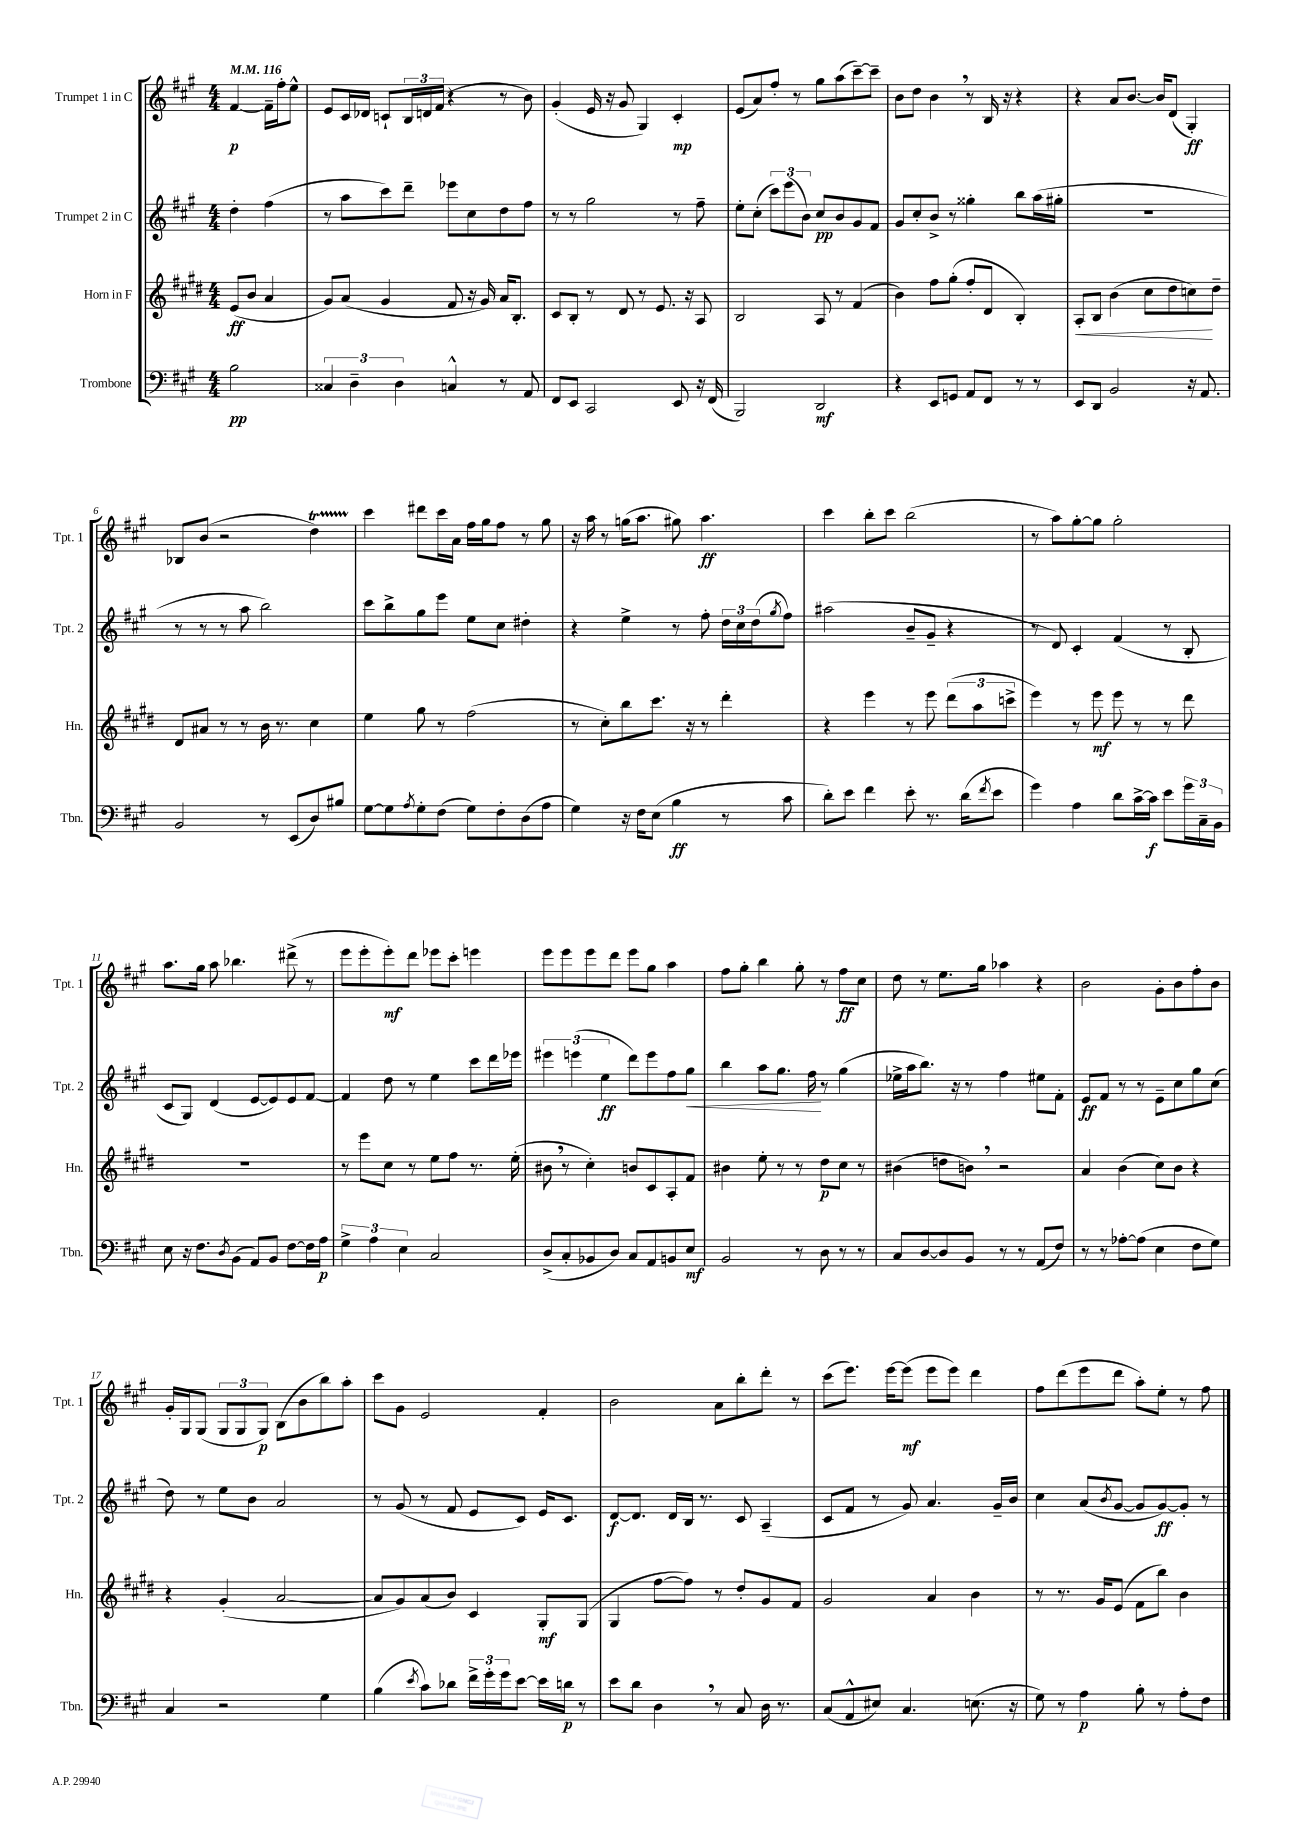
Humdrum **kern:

**kern	**dynam	**kern	**dynam	**kern	**dynam	**kern	**dynam
*part4	*part4	*part3	*part3	*part2	*part2	*part1	*part1
*staff4	*staff4	*staff3	*staff3	*staff2	*staff2	*staff1	*staff1
*I"Trombone	*	*I"Horn in F	*	*I"Trumpet 2 in C	*	*I"Trumpet 1 in C	*
*I'Tbn.	*	*I'Hn.	*	*I'Tpt. 2	*	*I'Tpt. 1	*
*clefF4	*	*clefG2	*	*clefG2	*	*clefG2	*
*k[f#c#g#]	*	*k[f#c#g#d#]	*	*k[f#c#g#]	*	*k[f#c#g#]	*
*M4/4	*	*M4/4	*	*M4/4	*	*M4/4	*
*MM116	*	*MM116	*	*MM116	*	*MM116	*
=	=	=	=	=	=	=	=
2B\	pp	(8e/L	ff	4dd'\	.	[4f#/	p
.	.	8b/J	.	.	.	.	.
.	.	4a/	.	(4ff#\	.	16f#~\LL]	.
.	.	.	.	.	.	16ff#'\J	.
.	.	.	.	.	.	8ee^^\J	.
=1	=1	=1	=1	=1	=1	=1	=1
6C##X/	.	8g#/L)	.	8r	.	8e/L	.
.	.	(8a/J	.	8aa\L	.	16c#/L	.
6D~\	.	.	.	.	.	.	.
.	.	.	.	.	.	16d-X/JJ	.
.	.	4g#/	.	8ccc#\)	.	8cn`/L	.
6D\	.	.	.	.	.	.	.
.	.	.	.	8ddd~\J	.	24B/L	.
.	.	.	.	.	.	24dn/	.
.	.	.	.	.	.	(24f#/JJ	.
4Cn^^/	.	8f#/	.	8eee-X\L	.	4r	.
.	.	16r	.	8cc#\	.	.	.
.	.	16g#/)	.	.	.	.	.
8r	.	16a/KL	.	8dd\	.	8r	.
.	.	8.B'/J	.	.	.	.	.
8AA/	.	.	.	8ff#\J	.	8b\)	.
=2	=2	=2	=2	=2	=2	=2	=2
8FF#/L	.	8c#/L	.	8r	.	(4g#'/	.
8EE/J	.	8B'/J	.	8r	.	.	.
2CC#/	.	8r	.	2gg#\	.	16e/	.
.	.	.	.	.	.	16r	.
.	.	8d#/	.	.	.	8g#/	.
.	.	8r	.	.	.	4G#/)	.
.	.	8.e/	.	.	.	.	.
8EE/	.	.	.	8r	.	4c#'/	mp
.	.	16r	.	.	.	.	.
16r	.	8A/	.	8ff#~\	.	.	.
(16FF#/	.	.	.	.	.	.	.
=3	=3	=3	=3	=3	=3	=3	=3
2BBB/)	.	2B/	.	8ee'\L	.	(8e/L	.
.	.	.	.	(8cc#'\J	.	8a/)	.
.	.	.	.	12ccc#\L)	.	8ff#'/J	.
.	.	.	.	(12eee\	.	.	.
.	.	.	.	.	.	8r	.
.	.	.	.	12b\J)	.	.	.
2DD/	mf	8A/	.	8cc#/L	pp	8gg#\L	.
.	.	8r	.	8b/	.	(8aa\	.
.	.	(4f#/	.	8g#/	.	[8ccc#~\)	.
.	.	.	.	8f#/J	.	8ccc#~\J]	.
=4	=4	=4	=4	=4	=4	=4	=4
4r	.	4b\)	.	8g#/L	.	8b\L	.
.	.	.	.	8cc#'/	.	8dd\J	.
8EE/L	.	8ff#\L	.	8b^/J	.	4b,\	.
8GGn/J	.	(8gg#'\J	.	8r	.	.	.
8AA/L	.	8ff#'/L	.	4gg##X'\	.	8r	.
8FF#/J	.	8d#/J	.	.	.	16B/	.
.	.	.	.	.	.	16r	.
8r	.	4B'/)	.	8bb\L	.	4r	.
8r	.	.	.	(16aa\L	.	.	.
.	.	.	.	16gg#X'\JJ	.	.	.
=5	=5	=5	=5	=5	=5	=5	=5
!	!	!	!LO:HP:b	!	!	!	!
8EE/L	.	8A'/L	<	1r	.	4r	.
8DD/J	.	8B/J	.	.	.	.	.
2BB/	.	(4b\	.	.	.	8a/L	.
.	.	.	.	.	.	[8.b/J	.
.	.	8cc#\L	.	.	.	.	.
.	.	.	.	.	.	16b/KL]	.
.	.	8dd#\	.	.	.	(8d/J	.
16r	.	8ccn\)	.	.	.	4G#'/)	ff
8.AA/	.	.	.	.	.	.	.
.	.	8dd#~\J	[	.	.	.	.
!!LO:LB:g=z
=6	=6	=6	=6	=6	=6	=6	=6
2BB/	.	8d#/L	.	8r	.	8B-X/L	.
.	.	8a#X/J	.	8r	.	(8b/J	.
.	.	8r	.	8r	.	2r	.
.	.	8r	.	8aa\	.	.	.
8r	.	16b\	.	2bb\)	.	.	.
.	.	8.r	.	.	.	.	.
(8EE/L	.	.	.	.	.	.	.
8D/)	.	4cc#\	.	.	.	4ddT\)	.
8B#X/J	.	.	.	.	.	.	.
=7	=7	=7	=7	=7	=7	=7	=7
[8G#\L	.	4ee\	.	8ccc#\L	.	4ccc#\	.
8G#\]	.	.	.	8bb^\	.	.	.
8qA/	.	.	.	.	.	.	.
8G#'\	.	8gg#\	.	8gg#\	.	8ddd#X\L	.
(8F#\J	.	8r	.	8eee\J	.	16ccc#\L	.
.	.	.	.	.	.	16a\JJ	.
8G#\L)	.	(2ff#\	.	8ee\L	.	16ff#\LL	.
.	.	.	.	.	.	16gg#\J	.
8F#'\	.	.	.	8cc#\J	.	8ff#\J	.
(8D\	.	.	.	4dd#X'\	.	8r	.
8A\J	.	.	.	.	.	8gg#\	.
=8	=8	=8	=8	=8	=8	=8	=8
4G#\)	.	8r	.	4r	.	16r	.
.	.	.	.	.	.	16aa\	.
.	.	8cc#'\L)	.	.	.	8r	.
16r	.	8bb\	.	4ee^\	.	(16ggn\KL	.
16F#\KL	.	.	.	.	.	8.aa\J	.
(8E\J	.	8.ccc#\J	.	.	.	.	.
4B\	ff	.	.	8r	.	8gg#X\)	.
.	.	16r	.	.	.	.	.
.	.	8r	.	8ff#'\	.	4.aa\	ff
8r	.	4ddd#'\	.	24dd\LL	.	.	.
.	.	.	.	24cc#\	.	.	.
.	.	.	.	(24dd\J	.	.	.
.	.	.	.	8qgg#/	.	.	.
8c#\	.	.	.	8ff#\J)	.	.	.
=9	=9	=9	=9	=9	=9	=9	=9
8d'\L)	.	4r	.	(2aa#X\	.	4ccc#\	.
8e\J	.	.	.	.	.	.	.
4f#\	.	4eee\	.	.	.	8bb'\L	.
.	.	.	.	.	.	8ccc#\J	.
8e'\	.	8r	.	8b~/L	.	(2bb\	.
8.r	.	8eee\	.	8g#~/J	.	.	.
.	.	(12ddd#\L	.	4r	.	.	.
(16d\KL	.	.	.	.	.	.	.
.	.	12aa\	.	.	.	.	.
8qf#/	.	.	.	.	.	.	.
8e\J	.	.	.	.	.	.	.
.	.	12cccn^\J	.	.	.	.	.
=10	=10	=10	=10	=10	=10	=10	=10
4g#\)	.	4eee\)	.	8r	.	8r	.
.	.	.	.	8d/)	.	8aa\L)	.
4A\	.	8r	.	4c#'/	.	[8gg#'\	.
.	.	8eee\	mf	.	.	8gg#\J]	.
8d\L	.	8eee\	.	(4f#/	.	2gg#'\	.
[16c#^\L	.	8r	.	.	.	.	.
16c#\JJ]	f	.	.	.	.	.	.
8e\L	.	8r	.	8r	.	.	.
24g#\L	.	8ddd#\	.	8B'/	.	.	.
24C#~\	.	.	.	.	.	.	.
24BB\JJ	.	.	.	.	.	.	.
!!LO:LB:g=z
=11	=11	=11	=11	=11	=11	=11	=11
8E\	.	1r	.	8c#/L	.	8.aa\L	.
16r	.	.	.	8G#/J)	.	.	.
8.F#\L	.	.	.	.	.	16gg#\Jk	.
.	.	.	.	(4d/	.	8aa\	.
8qD/	.	.	.	.	.	.	.
(8BB\J	.	.	.	.	.	4.bb-X\	.
8AA/L)	.	.	.	[8e/L	.	.	.
8BB/J	.	.	.	8e/])	.	.	.
[8F#\L	.	.	.	8e/	.	(8ddd#X^\	.
16F#\L]	.	.	.	[8f#/J	.	8r	.
16A\JJ	p	.	.	.	.	.	.
=12	=12	=12	=12	=12	=12	=12	=12
6G#^\	.	8r	.	4f#/]	.	8eee\L	.
.	.	8eee\L	.	.	.	8eee'\	.
6A\	.	.	.	.	.	.	.
.	.	8cc#\J	.	8dd\	.	8eee'\)	mf
6E\	.	.	.	.	.	.	.
.	.	8r	.	8r	.	8ddd\J	.
2C#/	.	8ee\L	.	4ee\	.	8eee-X\L	.
.	.	8ff#\J	.	.	.	8ccc#'\J	.
.	.	8.r	.	8ccc#\L	.	4eeen\	.
.	.	.	.	16ddd\L	.	.	.
.	.	(16ee'\	.	16eee-X\JJ	.	.	.
=13	=13	=13	=13	=13	=13	=13	=13
(8D^/L	.	8b#X,\	.	6eee#X\	.	8eee\L	.
8C#'/	.	8r	.	.	.	8eee\	.
.	.	.	.	(6eeen\	.	.	.
8BB-X/	.	4cc#'\)	.	.	.	8eee\	.
.	.	.	.	6ee\	ff	.	.
8D/J)	.	.	.	.	.	8ddd\J	.
8C#/L	.	8bn/L	.	8ddd\L)	.	8eee\L	.
8AA/	.	8c#/	.	8eee\	.	8gg#\J	.
8BBn/	.	8A'/	.	8ff#\	.	4aa\	.
!	!	!	!	!	!LO:HP:b	!	!
8E/J	mf	8f#/J	.	8gg#\J	<	.	.
=14	=14	=14	=14	=14	=14	=14	=14
2BB/	.	4b#X\	.	4bb\	.	8ff#\L	.
.	.	.	.	.	.	8gg#'\J	.
.	.	8ee'\	.	8aa\L	.	4bb\	.
.	.	8r	.	8.gg#\J	.	.	.
8r	.	8r	.	.	.	8gg#'\	.
.	.	.	.	16ff#\	.	.	.
8D\	.	8dd#\L	p	8r	[	8r	.
8r	.	8cc#\J	.	(4gg#\	.	8ff#\L	ff
8r	.	8r	.	.	.	8cc#\J	.
=15	=15	=15	=15	=15	=15	=15	=15
8C#/L	.	(4b#X\	.	16ee-X^\LL	.	8dd\	.
.	.	.	.	16aa\J	.	.	.
[8D/	.	.	.	8.bb\J)	.	8r	.
8D/]	.	8ddn\L	.	.	.	8.ee\L	.
.	.	.	.	16r	.	.	.
8BB/J	.	8bn,\J)	.	8r	.	.	.
.	.	.	.	.	.	16gg#\Jk	.
8r	.	2r	.	4ff#\	.	4aa-X\	.
8r	.	.	.	.	.	.	.
(8AA/L	.	.	.	8ee#X\L	.	4r	.
8F#/J)	.	.	.	8f#'\J	.	.	.
=16	=16	=16	=16	=16	=16	=16	=16
8r	.	4a/	.	8e/L	ff	2b\	.
8r	.	.	.	8f#/J	.	.	.
[8A-X'\L	.	(4b\	.	8r	.	.	.
(8A-\J]	.	.	.	8r	.	.	.
4E\	.	8cc#\L)	.	8e~\L	.	8g#'\L	.
.	.	8b\J	.	8cc#\	.	8b\	.
8F#\L	.	4r	.	8gg#\	.	8ff#'\	.
8G#\J)	.	.	.	(8cc#\J	.	8b\J	.
!!LO:LB:g=z
=17	=17	=17	=17	=17	=17	=17	=17
4C#/	.	4r	.	8dd\)	.	16g#'/LL	.
.	.	.	.	.	.	16G#/J	.
.	.	.	.	8r	.	(8G#/J	.
2r	.	(4g#'/	.	8ee\L	.	12G#/L	.
.	.	.	.	.	.	12G#/	.
.	.	.	.	8b\J	.	.	.
.	.	.	.	.	.	12G#/J)	p
.	.	[2a/	.	2a/	.	(8B\L	.
.	.	.	.	.	.	8b\	.
4G#\	.	.	.	.	.	8bb\)	.
.	.	.	.	.	.	8aa'\J	.
=18	=18	=18	=18	=18	=18	=18	=18
(4B\	.	8a/L]	.	8r	.	8ccc#\L	.
.	.	8g#/)	.	(8g#/	.	8g#\J	.
8qe/	.	.	.	.	.	.	.
8c#\L)	.	(8a/	.	8r	.	2e/	.
8d-X\J	.	8b/J)	.	8f#/	.	.	.
24f#^\LL	.	4c#/	.	8e/L	.	.	.
24g#'\	.	.	.	.	.	.	.
24g#\J	.	.	.	.	.	.	.
[8e\J	.	.	.	8c#/J)	.	.	.
16e\LL]	.	8G#'/L	mf	16e/KL	.	4f#'/	.
16dn\JJ	p	.	.	8.c#/J	.	.	.
8r	.	(8G#/J	.	.	.	.	.
=19	=19	=19	=19	=19	=19	=19	=19
8e\L	.	4G#/	.	[8d/L	f	2b\	.
8d\J	.	.	.	8.d/J]	.	.	.
4D,\	.	[8ff#\L	.	.	.	.	.
.	.	.	.	16d/LL	.	.	.
.	.	8ff#\J])	.	16B/JJ	.	.	.
.	.	.	.	8.r	.	.	.
8r	.	8r	.	.	.	8a\L	.
8C#/	.	8dd#'/L	.	8c#/	.	8bb'\	.
16D\	.	8g#/	.	(4A~/	.	8ddd'\J	.
8.r	.	.	.	.	.	.	.
.	.	8f#/J	.	.	.	8r	.
=20	=20	=20	=20	=20	=20	=20	=20
(8C#/L	.	2g#/	.	8c#/L	.	(8ccc#\L	.
8AA^^/	.	.	.	8f#/J	.	8.eee\J)	.
8E#X/J)	.	.	.	8r	.	.	.
.	.	.	.	.	.	[16eee\KL	.
4.C#/	.	.	.	8g#/)	.	(8eee\J]	mf
.	.	4a/	.	4.a/	.	8eee\L	.
.	.	.	.	.	.	8eee\J)	.
(8.En\	.	4b\	.	.	.	4ddd\	.
.	.	.	.	16g#~/LL	.	.	.
16r	.	.	.	16b/JJ	.	.	.
=21	=21	=21	=21	=21	=21	=21	=21
8G#\)	.	8r	.	4cc#\	.	8ff#\L	.
8r	.	8.r	.	.	.	(8ddd\	.
4A\	p	.	.	(8a/L	.	8eee\	.
.	.	16g#/KL	.	.	.	.	.
.	.	.	.	8qb/	.	.	.
.	.	(8e/J	.	[8g#/J	.	8ddd\J	.
8B'\	.	8f#\L	.	8g#/L]	.	8aa'\L)	.
8r	.	8bb\J)	.	[8g#/)	ff	8ee'\J	.
8A'\L	.	4b\	.	8g#'/J]	.	8r	.
8F#\J	.	.	.	8r	.	8ff#\	.
==	==	==	==	==	==	==	==
*-	*-	*-	*-	*-	*-	*-	*-
